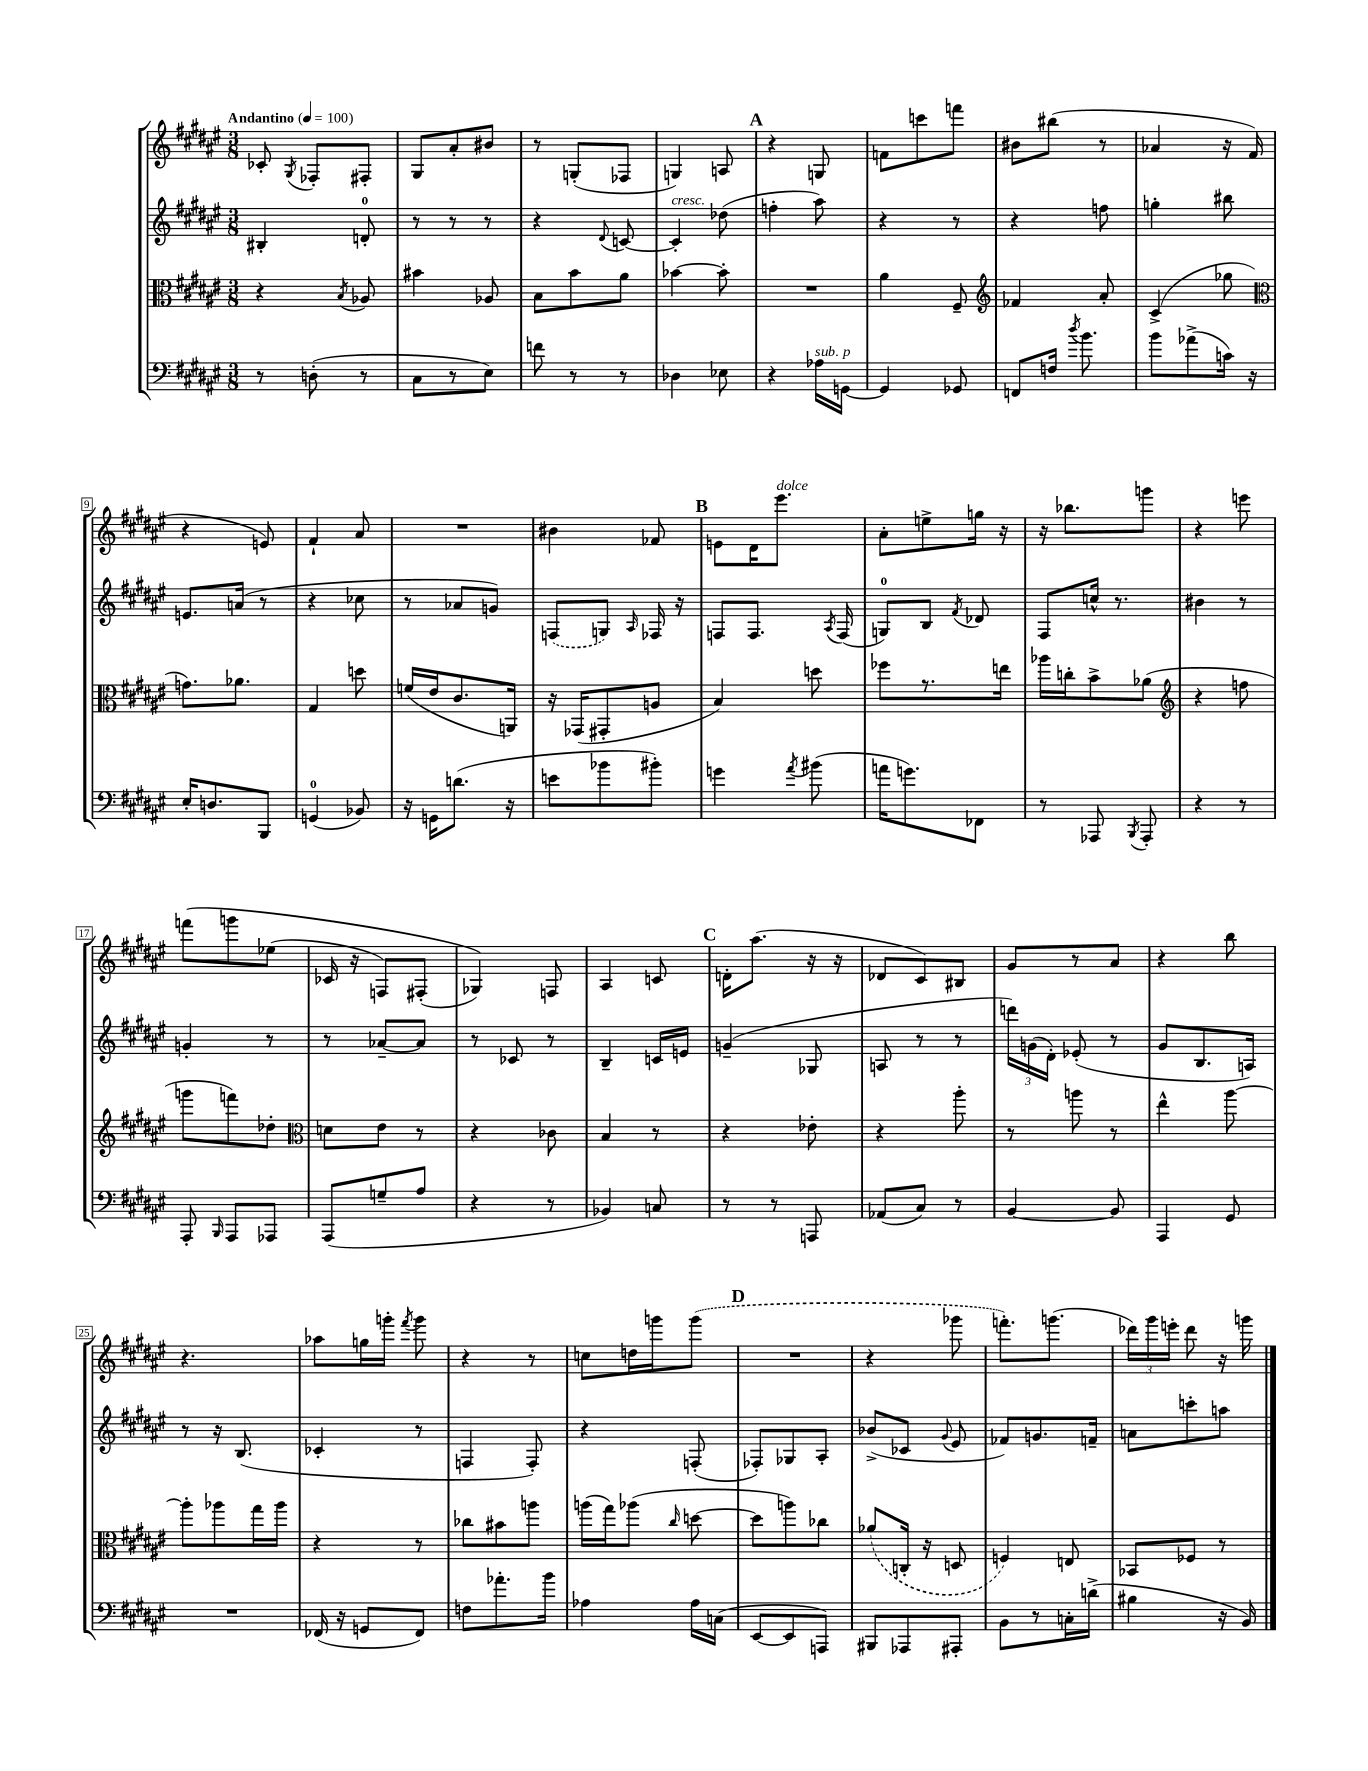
<<
\new StaffGroup <<
\new Staff = "s0" {
    \clef treble \key fis \major \numericTimeSignature \time 3/8 \tempo "Andantino" 4 = 100
    \autoBeamOff ces'8-. \acciaccatura { gis8 } fes8[-. fis8]-. |
    gis8[ ais'8-. bis'8] |
    r8 g8[-.( fes8] |
    g4) a8 |
    \mark \markup { \bold "A" } r4 g8 |
    f'8[ c'''8 f'''8] |
    bis'8[ bis''8]( r8 |
    aes'4 r16 fis'16 |
    r4 e'8) |
    fis'4-! ais'8 |
    R4. |
    bis'4 fes'8 |
    \mark \markup { \bold "B" } e'8[ dis'16 eis'''8.]^\markup { \italic "dolce" } |
    ais'8[-. e''8-> g''16] r16 |
    r16 bes''8.[ g'''8] |
    r4 e'''8 |
    f'''8[\( g'''8 ees''8]( |
    ces'16 r16 f8[) fis8]-.( |
    ges4)\) f8 |
    ais4 c'8 |
    \mark \markup { \bold "C" } d'16[-. ais''8.]( r16 r16 |
    des'8[ cis'8) bis8] |
    gis'8[ r8 ais'8] |
    r4 b''8 |
    r4. |
    aes''8[ g''16 g'''16]-. \acciaccatura { fis'''8 } g'''8 |
    r4 r8 |
    c''8[ d''16 g'''16 \once \slurDashed g'''8]( |
    \mark \markup { \bold "D" } R4. |
    r4 ges'''8 |
    f'''8.[-.) g'''8.]( |
    \tuplet 3/2 { des'''16[) gis'''16 e'''16]-. } des'''8 r16 g'''16 \bar "|." |
}
\new Staff = "s1" {
    \clef treble \key fis \major \numericTimeSignature \time 3/8
    \autoBeamOff bis4-. d'8-0-. |
    r8 r8 r8 |
    r4 \appoggiatura { dis'8 } c'8~ |
    c'4-.^\markup { \italic "cresc." } des''8( |
    \mark \markup { \bold "A" } f''4-. ais''8) |
    r4 r8 |
    r4 f''8 |
    g''4-. bis''8 |
    e'8.[ a'16]( r8 |
    r4 ces''8 |
    r8 aes'8[ g'8]) |
    \once \slurDashed f8[( g8]) \grace { ais16 } fes16 r16 |
    \mark \markup { \bold "B" } f8[ f8.] \acciaccatura { ais8 } f16( |
    g8[-0) b8] \acciaccatura { fis'8 } des'8 |
    fis8[ c''16]-^ r8. |
    bis'4 r8 |
    g'4-. r8 |
    r8 aes'8[~-- aes'8] |
    r8 ces'8 r8 |
    b4-- c'16[ e'16] |
    \mark \markup { \bold "C" } g'4--( ges8 |
    a8 r8 r8 |
    \tuplet 3/2 { d'''16[) g'16( dis'16]-.) } ees'8-.( r8 |
    gis'8[ b8. a16]) |
    r8 r16 b8.( |
    ces'4-. r8 |
    f4 f8-.) |
    r4 f8-.( |
    \mark \markup { \bold "D" } fes8[-.) ges8 ais8]-. |
    bes'8[->( ces'8] \appoggiatura { gis'8 } eis'8 |
    fes'8[) g'8. f'16]-- |
    a'8[ c'''8-. a''8] \bar "|." |
}
\new Staff = "s2" {
    \clef alto \key fis \major \numericTimeSignature \time 3/8
    \autoBeamOff r4 \acciaccatura { b8 } aes8 |
    bis'4 aes8 |
    b8[ b'8 ais'8] |
    bes'4~ bes'8-. |
    \mark \markup { \bold "A" } R4. |
    ais'4 fis8-- |
    \clef treble fes'4 ais'8-. |
    cis'4->( ges''8 |
    \clef alto g'8.[) aes'8.] |
    gis4 d''8 |
    f'16[( eis'16 cis'8. a,16]) |
    r16 ges,16[( gis,8-. a8] |
    \mark \markup { \bold "B" } b4) d''8 |
    fes''8[ r8. e''16] |
    aes''16[ c''16-. b'8-> aes'8]( |
    \clef treble r4 f''8 |
    g'''8[ f'''8) des''8]-. |
    \clef alto d'8[ eis'8] r8 |
    r4 ces'8 |
    b4 r8 |
    \mark \markup { \bold "C" } r4 ees'8-. |
    r4 ais''8-. |
    r8 a''8 r8 |
    eis''4-^ ais''8~ |
    ais''8[-. aes''8 gis''16 aes''16] |
    r4 r8 |
    ces''8[ bis'8 a''8] |
    a''16[( gis''16) aes''8]( \grace { cis''16 } d''8~ |
    \mark \markup { \bold "D" } d''8[ a''8) ces''8] |
    \once \slurDashed aes'8[( c16]-. r16 d8 |
    f4) e8 |
    bes,8[ fes8] r8 \bar "|." |
}
\new Staff = "s3" {
    \clef bass \key fis \major \numericTimeSignature \time 3/8
    \autoBeamOff r8 d8-.( r8 |
    cis8[ r8 eis8]) |
    f'8 r8 r8 |
    des4 ees8 |
    \mark \markup { \bold "A" } r4 aes16[^\markup { \italic "sub. p" } g,16]~ |
    g,4 ges,8 |
    f,8[ f16] \acciaccatura { dis''8 } b'8. |
    b'8[ aes'8->( c'16]) r16 |
    eis16[-. d8. b,,8] |
    g,4-0( bes,8) |
    r16 g,16[ d'8.]( r16 |
    e'8[ bes'8 bis'8]-.) |
    \mark \markup { \bold "B" } g'4 \acciaccatura { ais'8 } bis'8( |
    a'16[ g'8.) fes,8] |
    r8 aes,,8 \acciaccatura { b,,8 } aes,,8-. |
    r4 r8 |
    ais,,8-. \grace { b,,16 } ais,,8[ aes,,8] |
    ais,,8[( g8-- ais8] |
    r4 r8 |
    bes,4) c8 |
    \mark \markup { \bold "C" } r8 r8 a,,8 |
    aes,8[( cis8]) r8 |
    b,4~ b,8 |
    ais,,4 gis,8 |
    R4. |
    fes,16( r16 g,8[ fes,8]) |
    f8[ aes'8.-. b'16] |
    aes4 aes16[ c16]( |
    \mark \markup { \bold "D" } eis,8[~ eis,8 a,,8]) |
    bis,,8[ aes,,8 ais,,8]-. |
    b,8[ r8 c16-. d'16]->( |
    bis4 r16 b,16) \bar "|." |
}
>>
>>
\layout { \context { \Score \override BarNumber.stencil = #(make-stencil-boxer 0.1 0.3 ly:text-interface::print) } }
